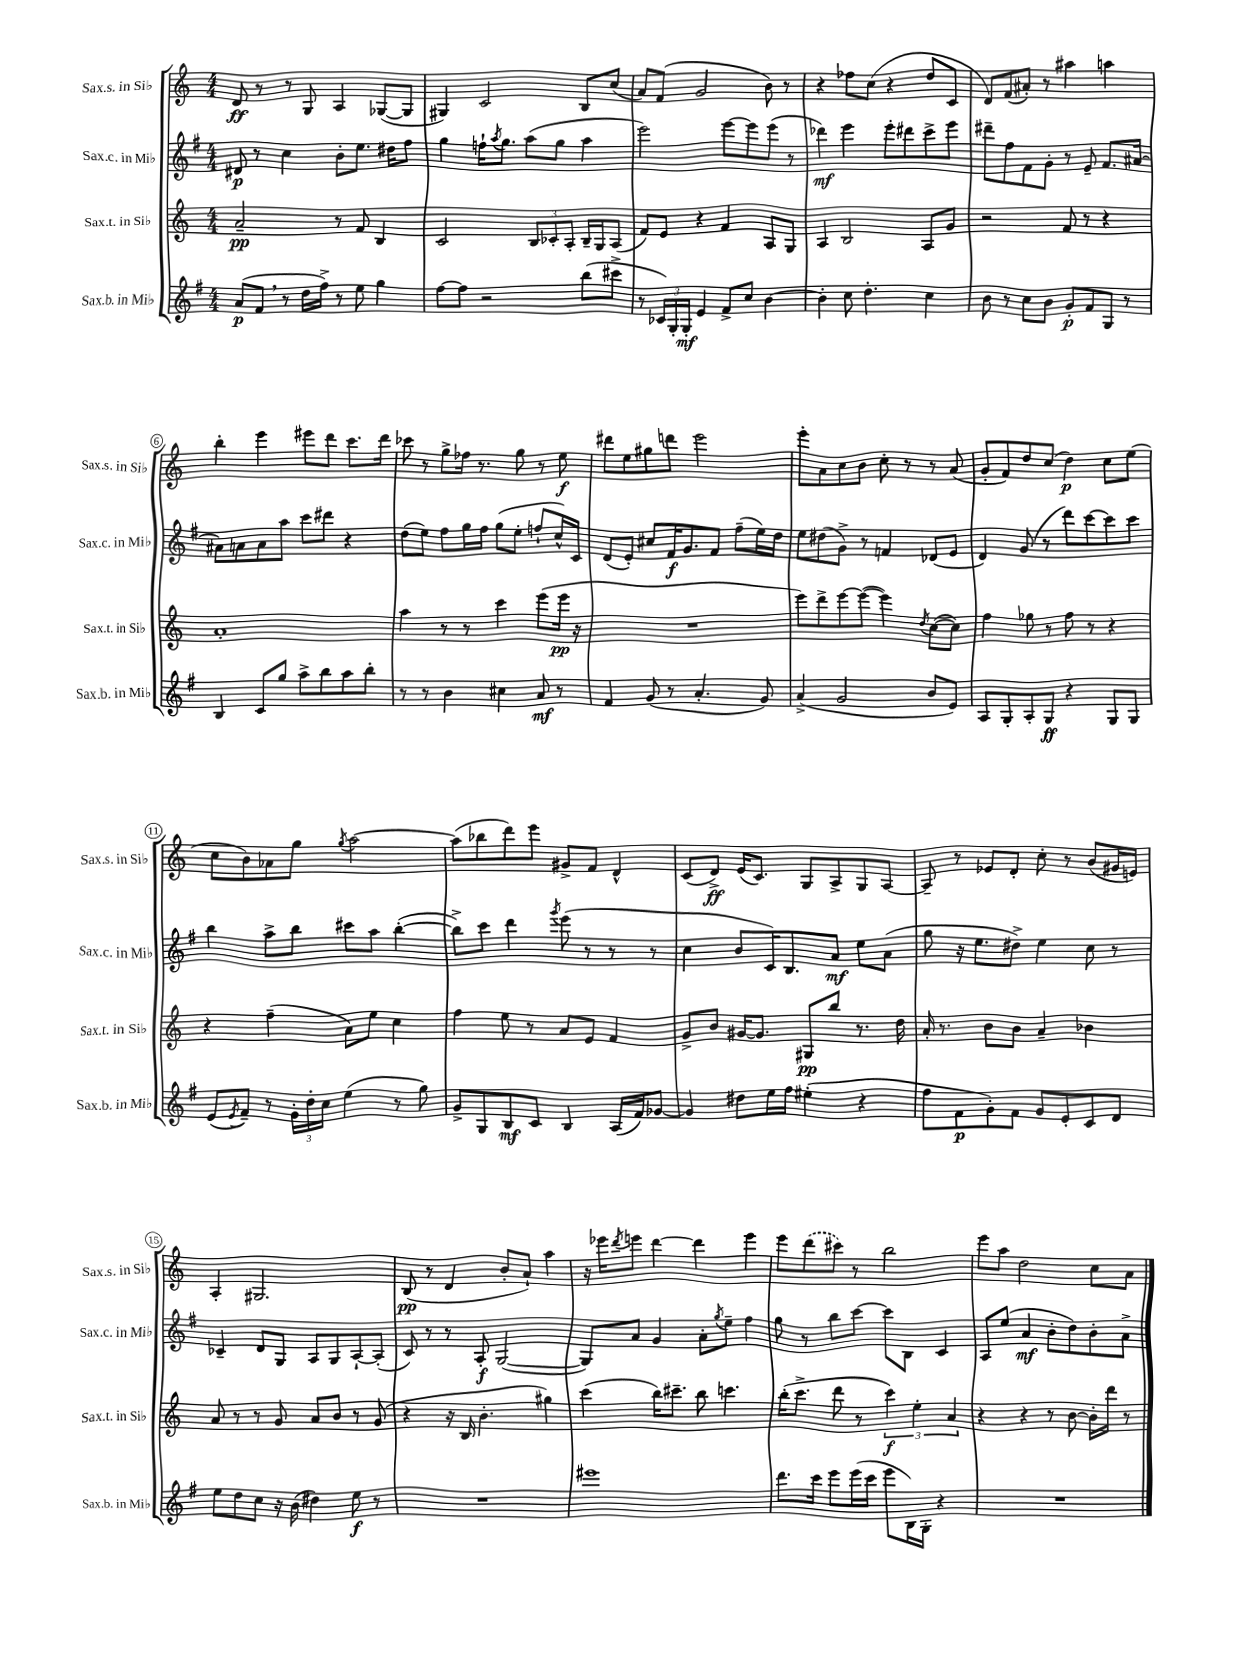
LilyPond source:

<<
\new StaffGroup <<
\new Staff = "s0" \with { instrumentName = "Sax.s. in Sib" shortInstrumentName = "Sax.s. in Sib" } {
    \clef treble \key c \major \numericTimeSignature \time 4/4
    d'8\ff r8 r8 g8 a4 ges8~( ges8 |
    gis4) c'2 b8 c''8( |
    a'8) f'8( g'2 b'8) r8 |
    r4 fes''8 c''8( r4 d''8 c'8 |
    d'8) f'8( ais'8-.) r8 ais''4 a''4 |
    b''4-. e'''4 eis'''8 d'''8 c'''8. d'''16 |
    ces'''8 r8 g''8-> fes''16 r8. g''8 r8 e''8\f |
    dis'''8 e''8 gis''8 d'''8 e'''2 |
    e'''8-. a'8 c''8 b'8 c''8-. r8 r8 a'8( |
    g'8-. f'8) d''8 c''8( d''4\p) c''8 e''8( |
    c''8 b'8) aes'8 g''8 \acciaccatura { g''8 } a''2~ |
    a''8( bes''8 d'''8) e'''8 gis'8-> f'8 d'4-^ |
    c'8( d'8->\ff) e'16( c'8.) g8 a8-> g8 a8~ |
    a8-- r8 ees'8 d'8-. c''8-. r8 b'8( gis'16 e'16) |
    a4-. gis2. |
    b8\pp( r8 d'4 b'8-. a'8-!) a''4 |
    r16 ees'''16 \acciaccatura { d'''8 } e'''8 d'''4~ d'''4 e'''4 |
    e'''8 \once \slurDashed d'''8( cis'''8) r8 b''2 |
    e'''8 a''8 d''2 c''8 a'8 \bar "|." |
}
\new Staff = "s1" \with { instrumentName = "Sax.c. in Mib" shortInstrumentName = "Sax.c. in Mib" } {
    \clef treble \key g \major \numericTimeSignature \time 4/4
    dis'8\p r8 c''4 b'8-. e''8. dis''16 fis''8 |
    g''4 f''16-! \acciaccatura { a''8 } g''8. a''8( g''8 a''4 |
    e'''2) e'''8~ e'''8 e'''8( r8 |
    des'''4\mf) e'''4 e'''8-. dis'''8 c'''8-> e'''8 |
    dis'''8-- fis''8 fis'8 g'8-. r8 e'8-- fis'8. ais'16~ |
    ais'8 a'8 a'8 a''8 c'''8 dis'''8 r4 |
    d''8( e''8) fis''8 g''16 fis''16 g''8( e''8-. f''8-! c''16-^) c'16 |
    d'8( e'8-.) cis''8 fis'16\f g'8. fis'8 fis''8--( e''16) d''16 |
    e''8 dis''8( g'8->) r8 f'4 des'8( e'8 |
    d'4) g'8( r8 d'''8) c'''8~ c'''8 c'''8 |
    b''4 a''8-> b''8 cis'''8 a''8 b''4~-.( |
    b''8->) c'''8 d'''4 \acciaccatura { g'''8 } e'''8( r8 r8 r8 |
    c''4 b'8 c'16) b8. a'8\mf e''8 a'8( |
    g''8 r16 e''8. dis''8->) e''4 c''8 r8 |
    ces'4-- d'8 g8 a8 g8 a8~-! a8-.( |
    c'8) r8 r8 a8-.\f g2~( |
    g8) a'8 g'4 a'8-. \acciaccatura { g''8 } e''8-- fis''4 |
    g''8 r8 b''8 c'''8~ c'''8 b8 c'4 |
    a8 e''8( a'4\mf b'8-. d''8) b'8-. a'8-> \bar "|." |
}
\new Staff = "s2" \with { instrumentName = "Sax.t. in Sib" shortInstrumentName = "Sax.t. in Sib" } {
    \clef treble \key c \major \numericTimeSignature \time 4/4
    a'2--\pp r8 f'8 b4 |
    c'2 \tuplet 3/2 { b8 ces'8-. a8-. } b16-- g16 a8( |
    f'8) e'8 r4 f'4 a8 g8 |
    a4 b2 a8 g'8 |
    r2 f'8 r8 r4 |
    a'1-. |
    a''4 r8 r8 c'''4 e'''8( e'''16\pp r16 |
    R1 |
    e'''8) d'''8-> e'''8~ e'''8~( e'''4) \acciaccatura { d''8 } c''8~( c''8) |
    f''4 ges''8 r8 f''8 r8 r4 |
    r4 f''4--( a'8) e''8 c''4 |
    f''4 e''8 r8 a'8 e'8 f'4 |
    g'8-> b'8 gis'16~ gis'8. gis8\pp b''8 r8. d''16 |
    a'16-. r8. b'8 b'8 a'4-- bes'4 |
    a'8 r8 r8 g'8 a'8 b'8 r8 g'8( |
    r4 r16 b16 b'4.-. gis''4) |
    c'''4( b''16) cis'''8.-- b''8 c'''4. |
    b''16-.( c'''8.-> d'''8 r8 \tuplet 3/2 { c'''4\f) e''4-. a'4 } |
    r4 r4 r8 b'8~ b'16-. d'''16 r8 \bar "|." |
}
\new Staff = "s3" \with { instrumentName = "Sax.b. in Mib" shortInstrumentName = "Sax.b. in Mib" } {
    \clef treble \key g \major \numericTimeSignature \time 4/4
    a'8\p( fis'8 \breathe r8 d''16 fis''16->) r8 e''8 g''4 |
    fis''8~ fis''8 r2 b''8( cis'''8-> |
    r8 \tuplet 3/2 { ces'16) g16-. g16-.\mf } e'4 fis'8-> c''8 b'4~ |
    b'4-. c''8 d''4.-. c''4 |
    b'8 r8 c''8 b'8 g'8-.\p fis'8 g8 r8 |
    b4 c'8 g''8 a''8-> b''8 a''8 b''8-. |
    r8 r8 b'4 cis''4 a'8\mf r8 |
    fis'4 g'8( r8 a'4.-. g'8) |
    a'4->( g'2 b'8 e'8) |
    a8 g8-. a8-. g8\ff r4 g8 g8 |
    e'8( \acciaccatura { e'8 } fis'8--) r8 \tuplet 3/2 { g'16-. d''16-. c''16 } e''4( r8 g''8) |
    g'8-> g8 b8\mf c'8 b4 a16( fis'16) ges'8~ |
    ges'4 dis''8 e''16 fis''16 eis''4-.( r4 |
    fis''8 fis'8\p g'8-.) fis'8 g'8 e'8-. c'8 d'8 |
    e''8 d''8 c''8 r16 b'16( dis''4) e''8\f r8 |
    R1 |
    eis'''1 |
    d'''8. c'''16 e'''8 e'''16( c'''16 e'''8 b16) g16-. r4 |
    R1 \bar "|." |
}
>>
>>
\layout { \context { \Score \override BarNumber.stencil = #(make-stencil-circler 0.1 0.3 ly:text-interface::print) } }
